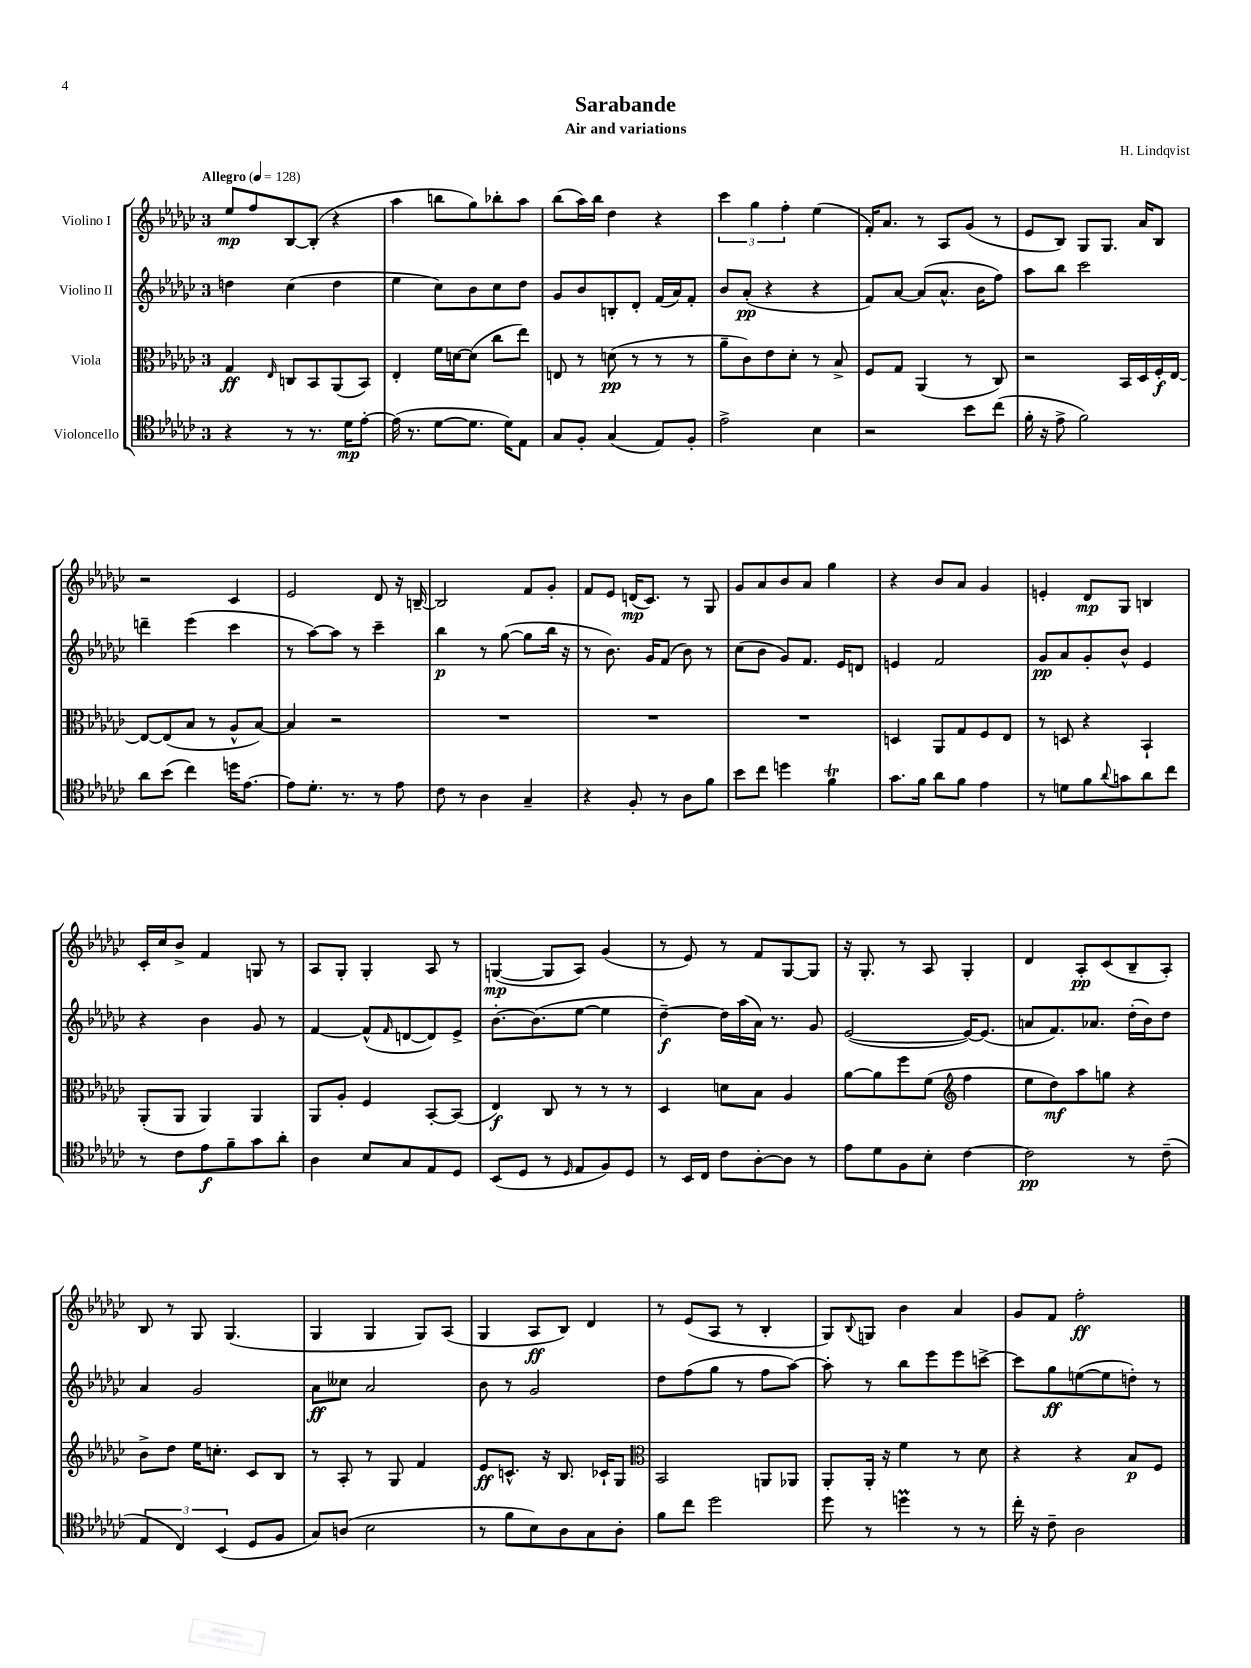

**kern	**kern	**kern	**kern
*staff4	*staff3	*staff2	*staff1
*clefC4	*clefC3	*clefG2	*clefG2
*k[b-e-a-d-g-c-]	*k[b-e-a-d-g-c-]	*k[b-e-a-d-g-c-]	*k[b-e-a-d-g-c-]
*M3/4	*M3/4	*M3/4	*M3/4
*MM128	*MM128	*MM128	*MM128
4r	4G-/	4dd\	8ee-/L
.	.	.	8ff/
.	16qqE-/	.	.
8r	8C/L	(4cc-\	[8B-/
8.r	8BB-/	.	(8B-'/]J
.	(8AA-/	4dd\	4r
16d-\LK	.	.	.
[8e-'\J	8BB-/J)	.	.
=	=	=	=
(16e-\]	4E-'/	4ee-\	4aa-\
8.r	.	.	.
[8d-\L	16f\LL	8cc-\L)	8bb\L
.	[16d\J	.	.
8.d-\]J	(8d\]J	8b-\	8gg-\)
.	8cc-\L	8cc-\	8bb-'\
16d-\LK)	.	.	.
8E-\J	8ee-\J)	8dd-\J	8aa-\J
=	=	=	=
8G-/L	8E/	8g-/L	(8bb-\L
8F'/J	8r	8b-/	16aa-\L)
.	.	.	16bb-\JJ
(4G-/	(8d\	8B'/	4dd-\
.	8r	8d-'/J	.
8E-/L)	8r	(16f/LL	4r
.	.	16a-/J)	.
8F'/J	8r	8f'/J	.
=	=	=	=
2e-^\	8a-~\L	8b-/L	6ccc-\
.	8c-\)	(8a-'/J	.
.	.	.	6gg-\
.	8e-\	4r	.
.	.	.	6ff'\
.	8d-'\J	.	.
4B-\	8r	4r	(4ee-\
.	8B-^/	.	.
=	=	=	=
2r	8F/L	8f/L)	16f'/LK)
.	.	.	8.a-/J
.	8G-/J	[8a-/J	.
.	(4AA-/	(8a-/]L	8r
.	.	8.a-^^/J	8A-/L
8b-\L	8r	.	(8g-/J
.	.	16b-\LK	.
(8cc-\J	8C-/)	8ff\J)	8r
=	=	=	=
16f'\	2r	8aa-\L	8e-/L
16r	.	.	.
8e-^\	.	8bb-\J	8B-/J)
2f\)	.	2ccc-\	8G-/L
.	.	.	8.G-/J
.	16BB-/LL	.	.
.	16D-/	.	16a-/LK
.	16F'/	.	8B-/J
.	[16E-/JJ	.	.
=	=	=	=
8a-\L	8E-/_L	4ddd~\	2r
(8b-\J	(8E-/]	.	.
4cc-\)	8B-/J	(4eee-\	.
.	8r	.	.
16dd\LK	8A-^^/L	4ccc-\	4c-/
[8.e-\J	.	.	.
.	[8B-/J)	.	.
=	=	=	=
8e-\]L	4B-/]	8r	2e-/
8.d-'\J	.	[8aa-\L)	.
.	2r	8aa-\]J	.
8.r	.	.	.
.	.	8r	.
8r	.	4ccc-~\	8d-/
8e-\	.	.	16r
.	.	.	[16B~/
=	=	=	=
8c-\	2.r	4bb-\	2B/]
8r	.	.	.
4A-\	.	8r	.
.	.	([8gg-\	.
4G-~/	.	8gg-\]L	8f/L
.	.	16bb-\Jk	8g-'/J
.	.	16r	.
=	=	=	=
4r	2.r	8r	8f/L
.	.	8.b-\)	8e-/J
8F'/	.	.	(16d/LK
.	.	16g-/LK	8.c-/J)
8r	.	(8f/J	.
8A-\L	.	8b-\)	8r
8f\J	.	8r	8G-/
=	=	=	=
8b-\L	2.r	(8cc-\L	8g-/L
8cc-\J	.	8b-\J	8a-/
4dd\	.	8g-/L)	8b-/
.	.	8.f/J	8a-/J
4f\	.	.	4gg-\
.	.	16e-/LK	.
.	.	8d/J	.
=	=	=	=
8.g-\L	4D/	4e/	4r
16f\Jk	.	.	.
8a-\L	8AA-/L	2f/	8b-/L
8f\J	8G-/	.	8a-/J
4e-\	8F/	.	4g-/
.	8E-/J	.	.
=	=	=	=
8r	8r	8g-/L	4e'/
8d\L	8D/	8a-/	.
8f\	4r	8g-'/	8d-/L
8qqa-/	.	.	.
8g\	.	8b-^^/J	8G-/J
8a-\	4BB-`/	4e-/	4B/
8cc-\J	.	.	.
=	=	=	=
8r	(8AA-'/L	4r	16c-'/LL
.	.	.	16cc-/J
8c-\L	8AA-/J	.	8b-^/J
8e-\	4AA-/)	4b-\	4f/
8f~\	.	.	.
8g-\	4AA-/	8g-/	8G/
8a-'\J	.	8r	8r
=	=	=	=
4A-\	8AA-/L	[4f/	8A-/L
.	8A-'/J	.	8G-'/J
8B-/L	4F/	(8f^^/]L	4G-'/
.	.	16qqf/	.
8G-/	.	[8d/	.
8E-/	[8BB-'/L	8d/])	8A-/
8D-/J	(8BB-/]J	8e-^/J	8r
=	=	=	=
(8BB-/L	4E-/)	[8.b-'\L	([4G/
8D-/J	.	.	.
.	.	(8.b-\]	.
8r	8C-/	.	8G/]L
16qqD-/	.	.	.
8E-/L	8r	[8ee-\J	8A-/J)
8F/)	8r	4ee-\]	(4g-/
8D-/J	8r	.	.
=	=	=	=
8r	4D-/	[4dd-~\)	8r
16BB-/LL	.	.	8e-/)
16C-/JJ	.	.	.
8c-\L	8d\L	16dd-\]LL	8r
.	.	(16aa-\	.
[8A-'\	8B-\J	16a-\JJ)	8f/L
.	.	8.r	.
8A-\]J	4A-/	.	[8G-/
8r	.	8g-/	8G-/]J
=	=	=	=
8e-\L	[8a-\L	([2e-/	16r
.	.	.	8.G-'/
8d-\	8a-\]	.	.
8F\	8ff\	.	8r
8B-'\J	(8f\J	.	8A-/
*	*clefG2	*	*
[4c-\	4ff\	16e-/_LK)	4G-'/
.	.	(8.e-/]J	.
=	=	=	=
2c-\]	8ee-\L	8a/L	4d-/
.	8dd-\)	8.f/)	.
.	8aa-\	.	8A-'/L
.	.	8.a-/J	.
.	8gg\J	.	(8c-/
8r	4r	(16dd-'\LL	8B-~/
.	.	16b-\J)	.
(8c-~\	.	8dd-\J	8A-'/J)
=	=	=	=
6E-/	8b-^\L	4a-/	8B-/
.	8dd-\J	.	8r
6C-/)	.	.	.
.	16ee-\LK	2g-/	8G-/
.	8.cc'\J	.	.
(6BB-/	.	.	.
.	.	.	(4.G-/
8D-/L	8c-/L	.	.
8F/J	8B-/J	.	.
=	=	=	=
8G-/L)	8r	8a-\L	4G-/
(8A/J	8A-'/	8cc--\J	.
2B-\	8r	2a-/	4G-/
.	8G-/	.	.
.	4f/	.	8G-/L)
.	.	.	(8A-/J
=	=	=	=
8r	8e-/L	8b-\	4G-/
8f\L	8.c^^/J	8r	.
8B-\)	.	2g-/	8A-/L
.	16r	.	.
8A-\	8.B-/	.	8B-/J)
8G-\	.	.	4d-/
.	16c-`/LK	.	.
8A-'\J	8G-/J	.	.
=	=	=	=
*	*clefC3	*	*
8f\L	2BB-/	8dd-\L	8r
8cc-\J	.	(8ff\	(8e-/L
2dd-\	.	8gg-\J	8A-/J
.	.	8r	8r
.	8AA/L	8ff\L	4B-'/
.	8AA-/J	[8aa-\J)	.
=	=	=	=
8dd-\	8AA-'/L	8aa-'\]	8G-/L)
.	.	.	8qqB-/
8r	16AA-'/Jk	8r	8G/J
.	16r	.	.
4dd\	4f\	8bb-\L	4b-\
.	.	8eee-\	.
8r	8r	8eee-\	4a-/
8r	8d-\	[8ccc^\J	.
=	=	=	=
16cc-'\	4r	8ccc\]L	8g-/L
16r	.	.	.
8c-~\	.	8gg-\	8f/J
2A-\	4r	([8ee\	2ff'\
.	.	8ee\]	.
.	8B-/L	8dd'\J)	.
.	8F/J	8r	.
==	==	==	==
*-	*-	*-	*-
